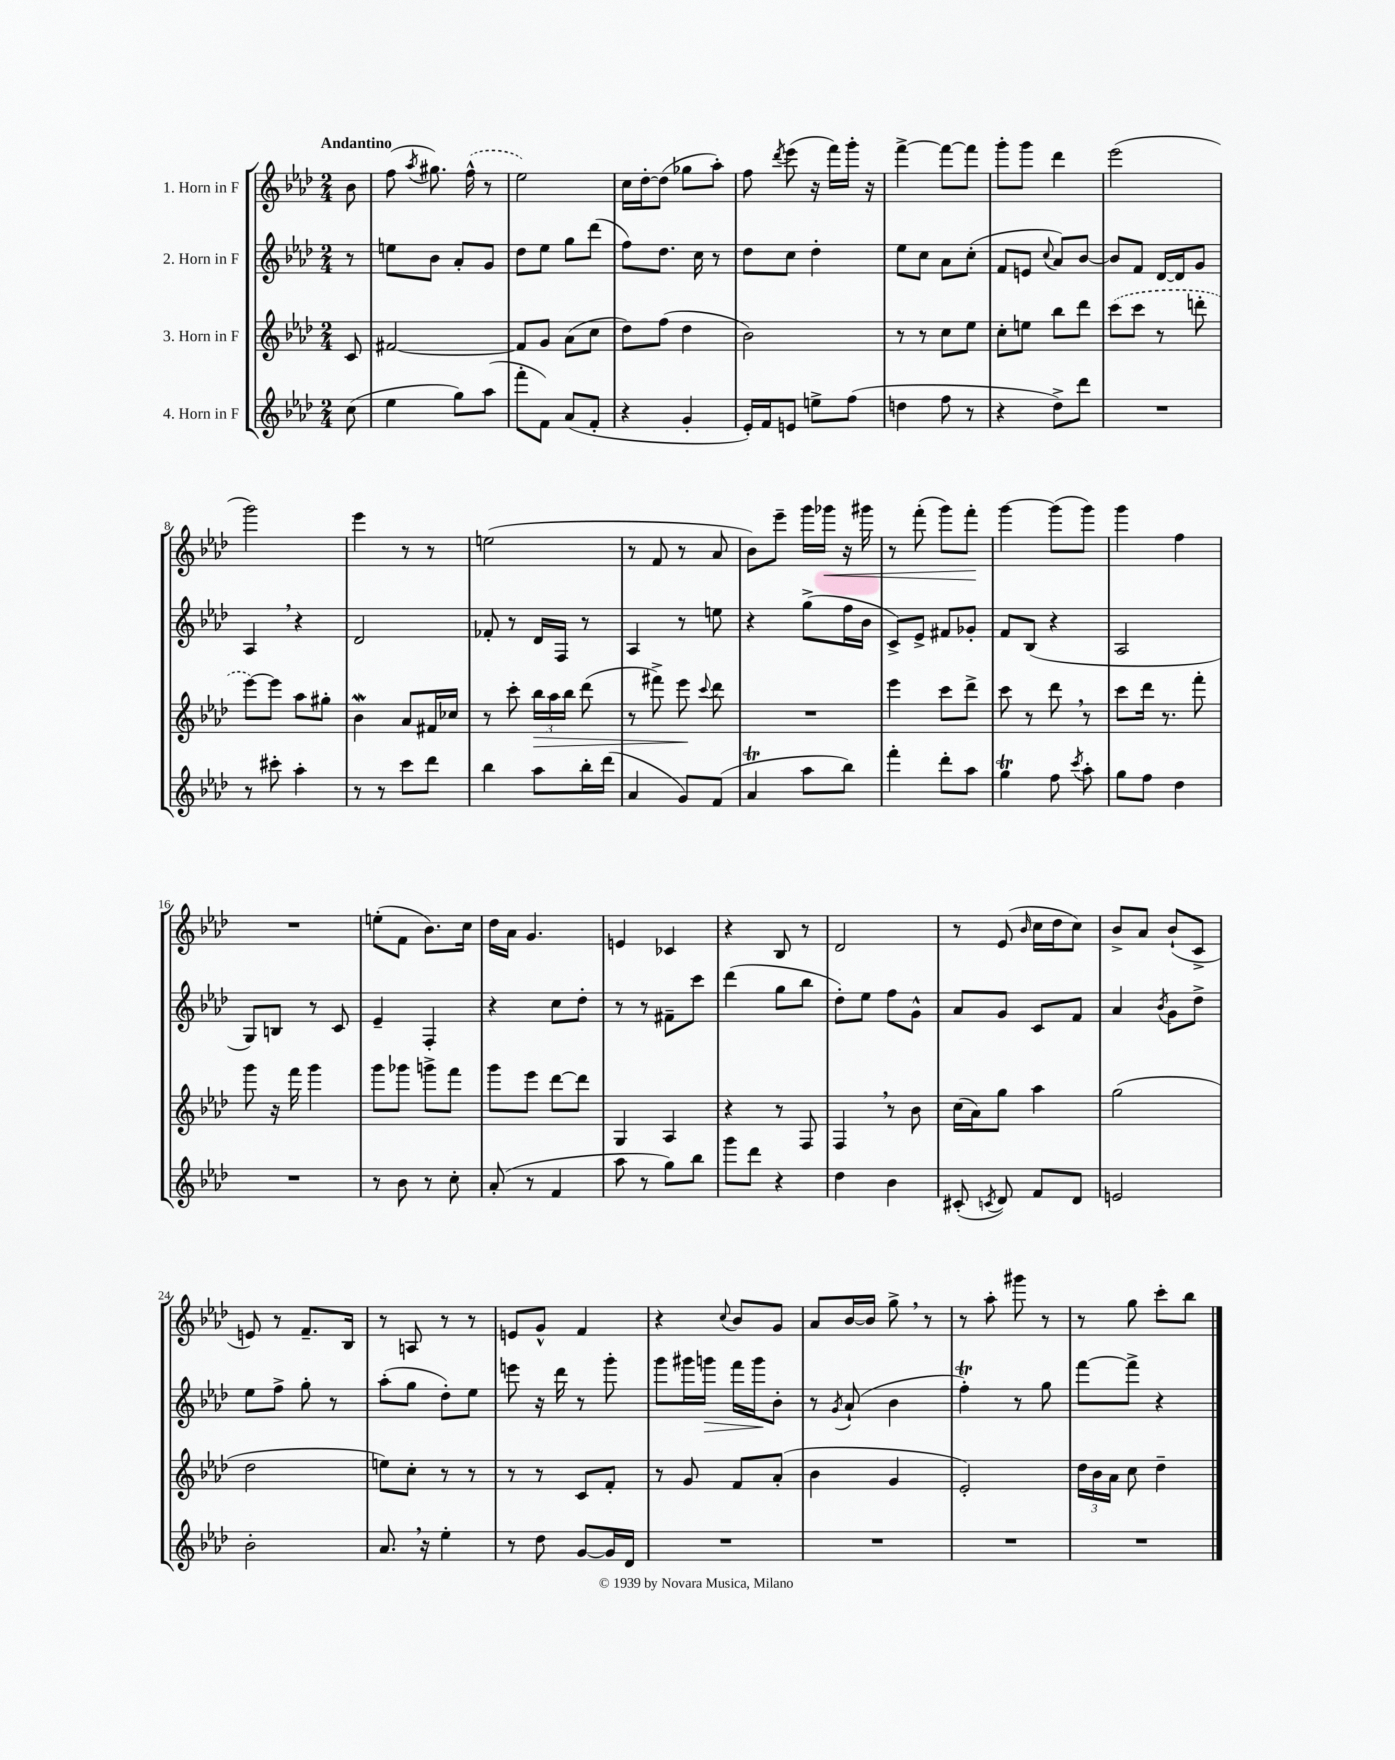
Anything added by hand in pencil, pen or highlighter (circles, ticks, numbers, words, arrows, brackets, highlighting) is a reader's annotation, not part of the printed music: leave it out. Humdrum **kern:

**kern	**kern	**kern	**kern
*staff4	*staff3	*staff2	*staff1
*clefG2	*clefG2	*clefG2	*clefG2
*k[b-e-a-d-]	*k[b-e-a-d-]	*k[b-e-a-d-]	*k[b-e-a-d-]
*M2/4	*M2/4	*M2/4	*M2/4
(8cc	8c	8r	8b-
=	=	=	=
4ee-	[2f#	8ee	(8ff
.	.	.	8qaa-
.	.	8b-	8.gg#)
8gg)	.	8a-'	.
.	.	.	(16ff^^
(8aa-	.	8g	8r
=	=	=	=
8fff'	8f#]	8dd-	2ee-)
8f)	8g	8ee-	.
(8a-	(8a-	8gg	.
8f'	8cc	(8ddd-	.
=	=	=	=
4r	8dd-)	8ff)	16cc
.	.	.	[16dd-'
.	(8ff	8.dd-	(8dd-]
4g'	4dd-	.	8gg-
.	.	16cc	.
.	.	8r	8aa-')
=	=	=	=
16e-')	2b-)	8dd-	8ff
16f	.	.	.
.	.	.	8qddd-
8e	.	8cc	(8eee-
8ee^	.	4dd-'	16r
.	.	.	16fff)
(8ff	.	.	16ggg'
.	.	.	16r
=	=	=	=
4dd	8r	8ee-	[4fff^
.	8r	8cc	.
8ff	8cc	8a-	8fff_
8r	8ee-	(8cc'	8fff]
=	=	=	=
4r	8cc'	8f	8ggg'
.	8ee	8e	8ggg
.	.	8qqcc	.
8dd-^)	8bb-	8a-)	4ddd-
8ddd-	8ddd-	[8b-	.
=	=	=	=
2r	(8ccc	8b-]	(2eee-
.	8ccc	8f	.
.	8r	[16d-	.
.	.	16d-]	.
.	8ddd'	8g	.
=	=	=	=
8r	[8eee-)	4A-	2ggg)
8ccc#'	8eee-]	.	.
4aa-'	8aa-	4r	.
.	8gg#'	.	.
=	=	=	=
8r	4b-	2d-	4eee-
8r	.	.	.
8ccc	8a-	.	8r
8ddd-	16f#	.	8r
.	16cc-	.	.
=	=	=	=
4bb-	8r	8f-'	(2ee
.	8ccc'	8r	.
8aa-	24bb-	16d-	.
.	24aa-	.	.
.	.	16F	.
.	24bb-	.	.
16bb-'	(8ddd-	8r	.
(16ddd-	.	.	.
=	=	=	=
4a-	8r	4A-	8r
.	8fff#^)	.	8f
8g)	8eee-	8r	8r
.	8qqccc	.	.
(8f	8ddd-	8ee	8a-
=	=	=	=
4a-	2r	4r	8b-)
.	.	.	8eee-~
8aa-	.	(8gg^	16ggg
.	.	.	16ggg-
8bb-)	.	16ff	16r
.	.	16b-	16ggg#
=	=	=	=
4fff'	4eee-	8c^)	8r
.	.	8e-^	(8fff'
8ddd-'	8ccc	8f#	8ggg)
8aa-	8ddd-^	8g-'	8fff'
=	=	=	=
4gg	8ccc	8f	[4ggg
.	8r	(8B-	.
8ff	8ddd-	4r	(8ggg]
8qccc	.	.	.
8aa-'	8r	.	8ggg)
=	=	=	=
8gg	8ccc	2A-	4ggg
8ff	16ddd-	.	.
.	8.r	.	.
4dd-	.	.	4ff
.	8fff'	.	.
=	=	=	=
2r	8ggg	8G)	2r
.	16r	8B	.
.	16fff	.	.
.	4ggg	8r	.
.	.	8c	.
=	=	=	=
8r	8ggg	4e-~	(8ee'
8b-	8ggg-	.	8f
8r	8ggg^	4F'	8.b-)
8cc'	8fff	.	.
.	.	.	16cc
=	=	=	=
(8a-'	8ggg	4r	16dd-
.	.	.	16a-
8r	8eee-	.	4.g
4f	[8ddd-	8cc	.
.	8ddd-]	8dd-'	.
=	=	=	=
8aa-	4G	8r	4e
8r	.	8r	.
8gg)	4A-	8f#~	4c-
8bb-	.	8ccc	.
=	=	=	=
8ggg	4r	(4ddd-	4r
8ddd-	.	.	.
4r	8r	8gg	8B-
.	8F	8bb-	8r
=	=	=	=
4dd-	4F	8dd-')	2d-
.	.	8ee-	.
4b-	8r	8ff	.
.	8b-	8g^^	.
=	=	=	=
(8c#'	(16cc	8a-	8r
.	16a-)	.	.
8qc	.	.	.
8d-)	8gg	8g	(8e-
.	.	.	16qqb-
8f	4aa-	8c	16cc
.	.	.	16dd-
8d-	.	8f	8cc)
=	=	=	=
2e	(2gg	4a-	8b-^
.	.	.	8a-
.	.	8qb-	.
.	.	8g	(8b-`
.	.	8dd-^	8c^
=	=	=	=
2b-'	2dd-	8ee-	8e)
.	.	8ff^	8r
.	.	8gg'	8.f~
.	.	8r	.
.	.	.	16B-
=	=	=	=
8.a-	8ee)	(8aa-'	8r
.	8cc'	8gg	8A
16r	.	.	.
4ee-'	8r	8dd-')	8r
.	8r	8ee-	8r
=	=	=	=
8r	8r	8eee	8e
8dd-	8r	16r	8g^^
.	.	16ddd-	.
[8g	8c	8r	4f
16g]	8f'	8ggg'	.
16d-	.	.	.
=	=	=	=
2r	8r	8ggg	4r
.	8g	16ggg#	.
.	.	16ggg	.
.	.	.	8qqcc
.	8f	16fff	8b-
.	.	16ggg	.
.	(8a-'	8b-'	8g
=	=	=	=
2r	4b-	8r	8a-
.	.	8qg	.
.	.	(8a-`	[16b-
.	.	.	16b-]
.	4g	4b-	8gg^
.	.	.	8r
=	=	=	=
2r	2e-')	4ff')	8r
.	.	.	8aa-'
.	.	8r	8ggg#
.	.	8gg	8r
=	=	=	=
2r	24dd-	[8fff	8r
.	24b-	.	.
.	24a-	.	.
.	8cc	8fff^]	8gg
.	4dd-~	4r	8ccc'
.	.	.	8bb-
==	==	==	==
*-	*-	*-	*-
